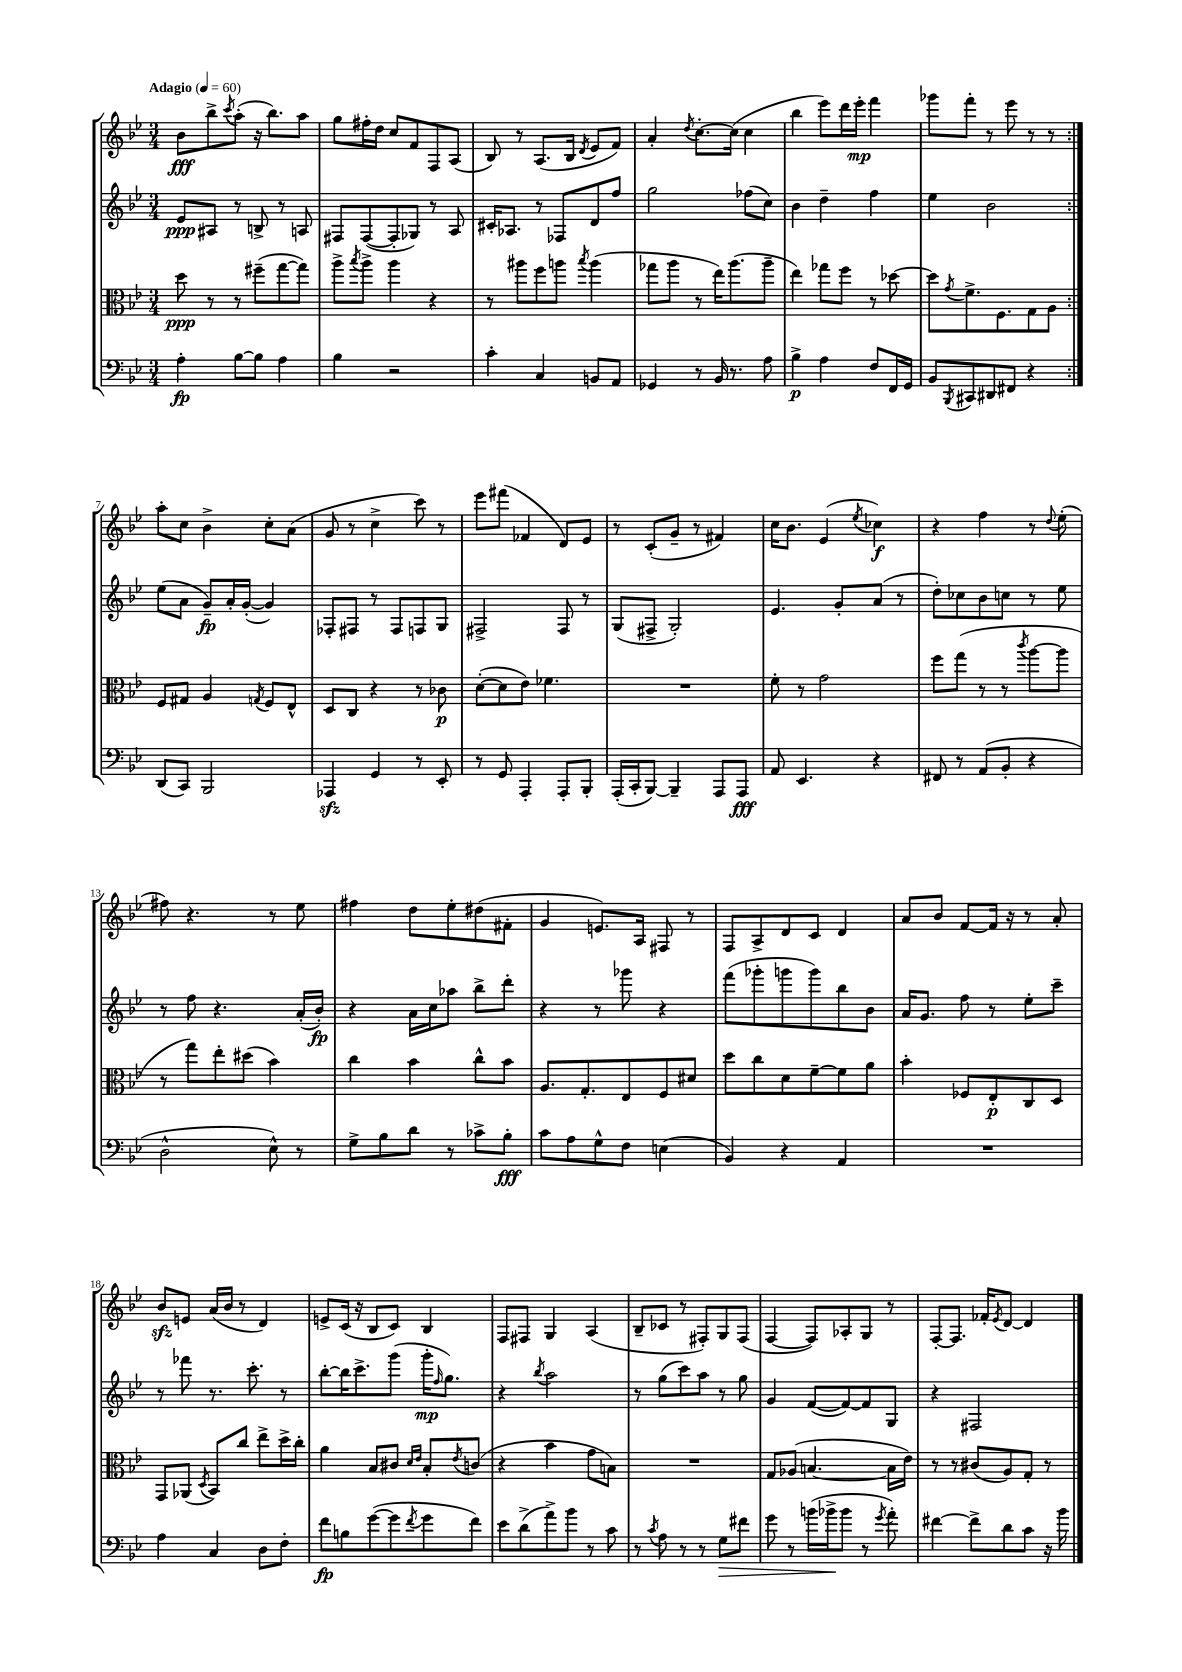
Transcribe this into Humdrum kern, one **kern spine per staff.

**kern	**dynam	**kern	**dynam	**kern	**dynam	**kern	**dynam
*part4	*part4	*part3	*part3	*part2	*part2	*part1	*part1
*staff4	*staff4	*staff3	*staff3	*staff2	*staff2	*staff1	*staff1
*clefF4	*	*clefC3	*	*clefG2	*	*clefG2	*
*k[b-e-]	*	*k[b-e-]	*	*k[b-e-]	*	*k[b-e-]	*
*M3/4	*	*M3/4	*	*M3/4	*	*M3/4	*
*MM60	*	*MM60	*	*MM60	*	*MM60	*
=1	=1	=1	=1	=1	=1	=1	=1
!	!	!	!	!	!	!LO:TX:a:B:t=Adagio	!
4A'\	fp	8dd\	ppp	8e-/L	ppp	8b-\L	fff
.	.	8r	.	8A#X/J	.	8bb-^\	.
.	.	.	.	.	.	8qccc/	.
[8B-\L	.	8r	.	8r	.	(8aa'\J	.
8B-\J]	.	(8ff#X~\L	.	8Bn^/	.	16r	.
.	.	.	.	.	.	8.bb-\L)	.
4A\	.	[8gg\	.	8r	.	.	.
.	.	8gg\J])	.	8An/	.	8aa\J	.
=2	=2	=2	=2	=2	=2	=2	=2
4B-\	.	8aa^\L	.	8F#X/L	.	8gg\L	.
.	.	8qbb-/	.	.	.	.	.
.	.	8aa^\J	.	([8F#/	.	16ff#X'\L	.
.	.	.	.	.	.	16dd\JJ	.
2r	.	4aa\	.	8F#'/]	.	8cc/L	.
.	.	.	.	8G-X/J)	.	8f/	.
.	.	4r	.	8r	.	8F/	.
.	.	.	.	8A/	.	(8A/J	.
=3	=3	=3	=3	=3	=3	=3	=3
4c'\	.	8r	.	16c#X'/KL	.	8B-/)	.
.	.	.	.	8.A-X/J	.	.	.
.	.	8aa#X\L	.	.	.	8r	.
4C/	.	8ff\	.	8r	.	(8.A/L	.
.	.	8aan\J	.	8F-X/L	.	.	.
.	.	.	.	.	.	16B-/Jk	.
.	.	8qbb-/	.	.	.	8qd/	.
8BBn/L	.	(4aa\	.	8d/	.	8e-/L	.
8AA/J	.	.	.	8ff/J	.	8f/J)	.
=4	=4	=4	=4	=4	=4	=4	=4
4GG-X/	.	8gg-X\L	.	2gg\	.	4a'/	.
.	.	8aa\J	.	.	.	.	.
.	.	.	.	.	.	8qdd/	.
8r	.	8r	.	.	.	[8.cc'\L	.
16BB-/	.	16ee-\KL)	.	.	.	.	.
8.r	.	(8.aa\	.	.	.	(16cc\Jk]	.
.	.	.	.	(8ff-X\L	.	4cc\	.
8A\	.	8aa~\J	.	8cc\J)	.	.	.
=5	=5	=5	=5	=5	=5	=5	=5
4B-^\	p	4ee-\)	.	4b-\	.	4bb-\	.
4A\	.	8gg-X\L	.	4dd~\	.	8eee-\L)	.
.	.	8ff\J	.	.	.	16ddd\L	.
.	.	.	.	.	.	16eee-'\JJ	mp
8F/L	.	8r	.	4ff\	.	4fff\	.
16FF/L	.	[8dd-X\	.	.	.	.	.
16GG/JJ	.	.	.	.	.	.	.
=6	=6	=6	=6	=6	=6	=6	=6
8BB-/L	.	8dd-\L]	.	4ee-\	.	8ggg-X\L	.
8qBBB-/	.	8qg/	.	.	.	.	.
8CC#X/	.	8.f^\	.	.	.	8fff'\J	.
8DD#X/	.	.	.	2b-\	.	8r	.
.	.	8.F\	.	.	.	.	.
8FF#X/J	.	.	.	.	.	8eee-\	.
4r	.	8G\	.	.	.	8r	.
.	.	8A\J	.	.	.	8r	.
!!LO:LB:g=z
=7:|!	=7:|!	=7:|!	=7:|!	=7:|!	=7:|!	=7:|!	=7:|!
(8DD/L	.	8F/L	.	(8ee-\L	.	8aa'\L	.
8CC/J)	.	8G#X/J	.	8a\J	.	8cc\J	.
2BBB-/	.	4A/	.	8g~/L)	fp	4b-^\	.
.	.	.	.	16a'/L	.	.	.
.	.	.	.	([16g'/JJ	.	.	.
.	.	8qGn/	.	.	.	.	.
.	.	8F/L	.	4g/])	.	8cc'\L	.
.	.	8E-^^/J	.	.	.	(8a\J	.
=8	=8	=8	=8	=8	=8	=8	=8
4AAA-Xzz/	.	8D/L	.	8F-X'/L	.	8g/	.
.	.	8C/J	.	8F#X/J	.	8r	.
4GG/	.	4r	.	8r	.	4cc^\	.
.	.	.	.	8F#/L	.	.	.
8r	.	8r	.	8Fn/	.	8ccc\)	.
8EE-'/	.	8c-X\	p	8G/J	.	8r	.
=9	=9	=9	=9	=9	=9	=9	=9
8r	.	([8d'\L	.	2F#X^/	.	8eee-\L	.
8GG/	.	8d\]	.	.	.	(8fff#X\J	.
4AAA'/	.	8e-\J)	.	.	.	4f-X/	.
.	.	4.f-X\	.	.	.	.	.
8AAA'/L	.	.	.	8F#/	.	8d/L)	.
8BBB-'/J	.	.	.	8r	.	8e-/J	.
=10	=10	=10	=10	=10	=10	=10	=10
(16AAA'/LL	.	2.r	.	(8G/L	.	8r	.
16CC'/J	.	.	.	.	.	.	.
[8BBB-/J)	.	.	.	8F#X^/J	.	(8c'/L	.
4BBB-~/]	.	.	.	2G'/)	.	8g~/J	.
.	.	.	.	.	.	8r	.
8AAA/L	.	.	.	.	.	4f#X/)	.
8AAA/J	fff	.	.	.	.	.	.
=11	=11	=11	=11	=11	=11	=11	=11
8AA/	.	8f'\	.	4.e-/	.	16cc\KL	.
.	.	.	.	.	.	8.b-\J	.
4.EE-/	.	8r	.	.	.	.	.
.	.	2g\	.	.	.	(4e-/	.
.	.	.	.	8g'/L	.	.	.
.	.	.	.	.	.	8qee-/	.
4r	.	.	.	(8a/J	.	4cc-X\)	f
.	.	.	.	8r	.	.	.
=12	=12	=12	=12	=12	=12	=12	=12
8FF#X/	.	8ff\L	.	8dd'\L)	.	4r	.
8r	.	(8gg\J	.	8cc-X\	.	.	.
(8AA/L	.	8r	.	8b-\	.	4ff\	.
8BB-'/J	.	8r	.	8ccn\J	.	.	.
.	.	8qccc/	.	.	.	.	.
4r	.	[8aa\L	.	8r	.	8r	.
.	.	.	.	.	.	8qqdd/	.
.	.	8aa\J]	.	8ee-\	.	(8ee-'\	.
!!LO:LB:g=z
=13	=13	=13	=13	=13	=13	=13	=13
2D^^\	.	8r	.	8r	.	8ff#X\)	.
.	.	8gg\L)	.	8ff\	.	4.r	.
.	.	8ee-'\	.	4.r	.	.	.
.	.	(8dd#X\J	.	.	.	.	.
8E-^^\)	.	4b-\)	.	.	.	8r	.
8r	.	.	.	(16a'/LL	.	8ee-\	.
.	.	.	.	16b-'/JJ)	fp	.	.
=14	=14	=14	=14	=14	=14	=14	=14
8G^\L	.	4cc\	.	4r	.	4ff#X\	.
8B-\	.	.	.	.	.	.	.
8d\J	.	4b-\	.	16a\LL	.	8dd\L	.
.	.	.	.	16cc\J	.	.	.
8r	.	.	.	8aa-X\J	.	8ee-'\	.
8c-X^\L	.	8cc^^\L	.	8bb-^\L	.	(8dd#X\	.
8B-'\J	fff	8b-\J	.	8ddd'\J	.	8f#X'\J	.
=15	=15	=15	=15	=15	=15	=15	=15
8c\L	.	8.A/L	.	4r	.	4g/	.
8A\	.	.	.	.	.	.	.
.	.	8.G'/	.	.	.	.	.
8G^^\	.	.	.	8r	.	8.en/L)	.
8F\J	.	8E-/	.	8ggg-X\	.	.	.
.	.	.	.	.	.	16A/Jk	.
(4En\	.	8F/	.	4r	.	8F#X/	.
.	.	8d#X/J	.	.	.	8r	.
=16	=16	=16	=16	=16	=16	=16	=16
4BB-/)	.	8dd\L	.	(8fff\L	.	8F/L	.
.	.	8cc\	.	8ggg-X'\	.	8A^/	.
4r	.	8d\	.	8gggn\	.	8d/	.
.	.	[8f~\	.	8ggg\)	.	8c/J	.
4AA/	.	8f\]	.	8bb-\	.	4d/	.
.	.	8a\J	.	8b-\J	.	.	.
=17	=17	=17	=17	=17	=17	=17	=17
2.r	.	4b-'\	.	16a/KL	.	8a/L	.
.	.	.	.	8.g/J	.	.	.
.	.	.	.	.	.	8b-/J	.
.	.	8F-X/L	.	8ff\	.	[8f/L	.
.	.	8E-'/	p	8r	.	16f/Jk]	.
.	.	.	.	.	.	16r	.
.	.	8C/	.	8ee-'\L	.	8r	.
.	.	8D/J	.	8ccc~\J	.	8a'/	.
!!LO:LB:g=z
=18	=18	=18	=18	=18	=18	=18	=18
4A\	.	8GG/L	.	8r	.	8b-zz/L	.
.	.	(8AA-X/J	.	8fff-X\	.	8en/J	.
.	.	8qD/	.	.	.	.	.
4C/	.	8BB-/L)	.	8.r	.	(16a/LL	.
.	.	.	.	.	.	16b-/JJ	.
.	.	8cc/J	.	.	.	8r	.
.	.	.	.	8.ccc'\	.	.	.
8D\L	.	8ee-^\L	.	.	.	4d/)	.
8F'\J	.	16dd^\L	.	8r	.	.	.
.	.	16cc'\JJ	.	.	.	.	.
=19	=19	=19	=19	=19	=19	=19	=19
8f\L	fp	4a\	.	[8bb-'\L	.	8en^/L	.
8Bn\	.	.	.	16bb-\K]	.	(16c/Jk	.
.	.	.	.	8.ccc^\	.	16r	.
([8g\	.	8B-/L	.	.	.	8B-/L	.
8g\]	.	8c#X/J	.	(8ggg\J	.	8c/J)	.
.	.	16qqd/LL	.	.	.	.	.
8qf/	.	16qqe-/JJ	.	.	.	.	.
8g\	.	8B-'/L	.	16ggg'\KL	mp	4B-/	.
.	.	.	.	16qqff/	.	.	.
.	.	.	.	8.gg\J)	.	.	.
.	.	8qe-/	.	.	.	.	.
8f\J)	.	(8cn/J	.	.	.	.	.
=20	=20	=20	=20	=20	=20	=20	=20
8e-\L	.	4r	.	4r	.	8F/L	.
(8d^\	.	.	.	.	.	8F#X/J	.
.	.	.	.	8qbb-/	.	.	.
8a^\)	.	4b-\	.	2aa\	.	4G/	.
8b-\J	.	.	.	.	.	.	.
8r	.	8g\L	.	.	.	(4A/	.
8c\	.	8Bn\J)	.	.	.	.	.
=21	=21	=21	=21	=21	=21	=21	=21
8r	.	2.r	.	8r	.	8B-~/L	.
8qc/	.	.	.	.	.	.	.
8A\	.	.	.	(8gg\L	.	8c-X/J	.
8r	.	.	.	8ccc\)	.	8r	.
8r	.	.	.	8aa\J	.	8F#X'/L)	.
!	!LO:HP:b	!	!	!	!	!	!
8G\L	>	.	.	8r	.	8G/	.
8f#X\J	.	.	.	8gg\	.	(8F#/J	.
=22	=22	=22	=22	=22	=22	=22	=22
8g\	.	8G/L	.	4g/	.	[4F/	.
8r	.	(8A-X/J	.	.	.	.	.
(16bn\LL	.	[4.Bn/	.	([8f/L	.	8F/L])	.
16b-X^\J	.	.	.	.	.	.	.
8b-\J	]	.	.	8f/_)	.	8A-X'/	.
8r	.	.	.	8f/]	.	8G/J	.
8qg/	.	.	.	.	.	.	.
8a'\)	.	16B\LL]	.	8G/J	.	8r	.
.	.	16e-\JJ)	.	.	.	.	.
=23	=23	=23	=23	=23	=23	=23	=23
[4f#X\	.	8r	.	4r	.	[8F'/L	.
.	.	8r	.	.	.	8.F/J]	.
8f#^\L]	.	(8c#X/L	.	2F#X/	.	.	.
.	.	.	.	.	.	16f-X'/KL	.
.	.	.	.	.	.	8qe-/	.
8d\	.	8A/)	.	.	.	[8d/J	.
8c\J	.	8G'/J	.	.	.	4d/]	.
16r	.	8r	.	.	.	.	.
16b-\	.	.	.	.	.	.	.
==	==	==	==	==	==	==	==
*-	*-	*-	*-	*-	*-	*-	*-
